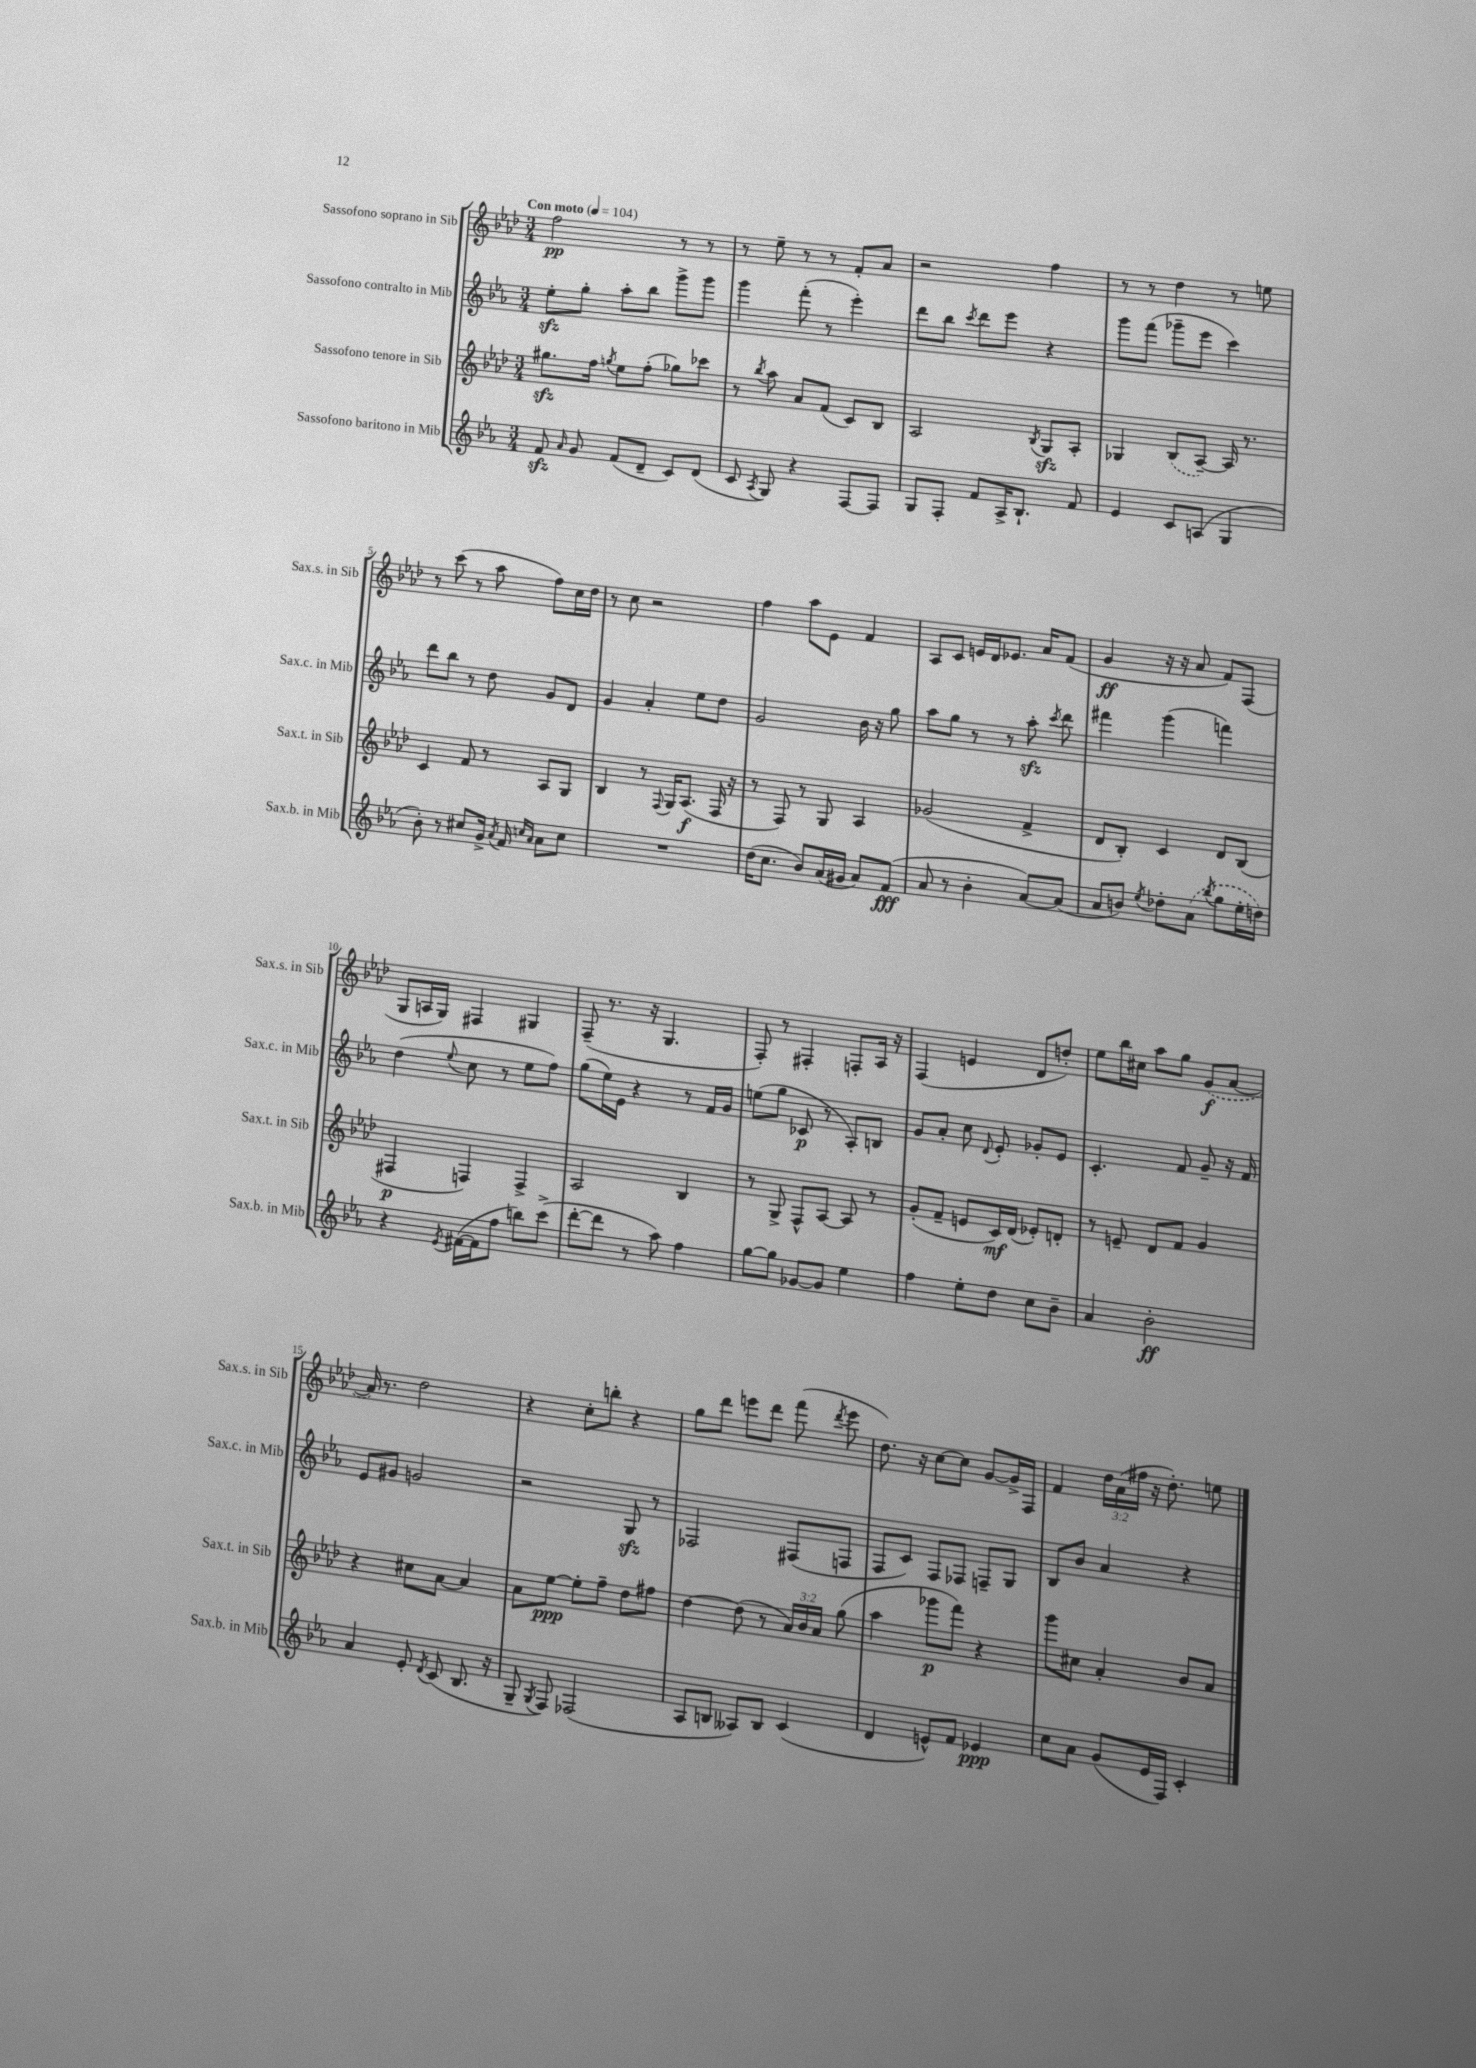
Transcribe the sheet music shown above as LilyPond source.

<<
\new StaffGroup <<
\new Staff = "s0" \with { instrumentName = "Sassofono soprano in Sib" shortInstrumentName = "Sax.s. in Sib" } {
    \clef treble \key aes \major \numericTimeSignature \time 3/4 \override Staff.TupletNumber.text = #tuplet-number::calc-fraction-text \tempo "Con moto" 4 = 104
    \autoBeamOff f''2\pp r8 r8 |
    r8 ees''8-- r8 r8 f'8[-. aes'8] |
    r2 f''4 |
    r8 r8 des''4 r8 e''8 |
    r8 c'''8( r8 aes''8 f''8[) c''16 des''16] |
    r8 c''8 r2 |
    f''4 aes''8[ ees'8] f'4 |
    aes8[ c'8] e'16[ des'16 ees'8.] aes'16[ f'8]( |
    g'4\ff r16 r16 aes'8 f'8[) f8]( |
    g8[ a16 g16]) fis4 gis4 |
    f8--( r8. r16 g4. |
    f8-.) r8 fis4-. f8[-. aes16] r16 |
    f4( e'4 des'8[ d''8]-.) |
    ees''8[ bes''16 cis''16] aes''8[ g''8] \once \slurDashed g'8[\f( aes'8]~ |
    aes'16) r8. des''2 |
    r4 c''8[-. b''8]-. r4 |
    g''8[ des'''8] e'''8[ des'''8] f'''8( \acciaccatura { des'''8 } e'''8 |
    des''8.) r16 c''8[~ c''8] g'8[~ g'16-> f16] |
    f'4 \tuplet 3/2 { des''16[ aes'16( fis''16] } r16 des''8.-.) e''8 \bar "|." |
}
\new Staff = "s1" \with { instrumentName = "Sassofono contralto in Mib" shortInstrumentName = "Sax.c. in Mib" } {
    \clef treble \key ees \major \numericTimeSignature \time 3/4
    \autoBeamOff ees''8[-.\sfz g''8]-. aes''8[-. bes''8] g'''8[-> g'''8] |
    g'''4 f'''8-.( r8 ees'''4-.) |
    d'''8[ bes''8] \acciaccatura { c'''8 } d'''8[ ees'''8] r4 |
    g'''8[ f'''8]( ges'''8[-- ees'''8] c'''4) |
    d'''8[ bes''8] r8 d''8 g'8[ d'8] |
    g'4 aes'4-. ees''8[ d''8] |
    g'2 bes'16 r16 g''8 |
    aes''8[ g''8] r8 r8 aes''8-.\sfz \acciaccatura { c'''8 } d'''8 |
    fis'''4 g'''4( f'''4) |
    d''4( \appoggiatura { ees''8 } c''8 r8 ees''8[ f''8]) |
    g''8[( ees''16) ees'16] r4 r8 f'16[ g'16] |
    e''8[( g''8] ces'8\p r8 aes8[-.) b8] |
    g'8[ aes'8]-. c''8 \appoggiatura { d'8 } ees'8-. ges'8[-. ees'8] |
    c'4.-. f'8 g'8-- r16 f'16 |
    ees'8[ gis'8] g'2 |
    r2 g8\sfz r8 |
    fes2 fis8[( f8] |
    f8[ c'8]) f8[ fes8] f8[-- g8] |
    bes8[ bes'8] aes'4 r4 \bar "|." |
}
\new Staff = "s2" \with { instrumentName = "Sassofono tenore in Sib" shortInstrumentName = "Sax.t. in Sib" } {
    \clef treble \key aes \major \numericTimeSignature \time 3/4 \override Staff.TupletNumber.text = #tuplet-number::calc-fraction-text
    \autoBeamOff gis''8.[\sfz f''16] \acciaccatura { g''8 } ees''8[ f''8]-.( ges''8[) ces'''8] |
    r8 \acciaccatura { bes''8 } aes''8 aes'8[ f'8]( c'8[) bes8] |
    aes2 \acciaccatura { bes8 } g8[\sfz aes8]-. |
    ges4 \once \slurDashed bes8[( aes8]~--) aes16 r8. |
    c'4 f'8 r8 aes8[ g8] |
    bes4 r8 \appoggiatura { f8 } g16[ aes8.]\f( f16 r16 |
    r8 f8) r8 g8 aes4 |
    ges'2( f'4-> |
    des'8[ bes8]-.) c'4 des'8[ bes8]( |
    fis4\p f4) f4-> |
    aes2 bes4 |
    r8 g8-> f8[-^ aes8]~ aes8 r8 |
    g'8[-.( f'8]-- e'8[ c'16\mf) des'16]( ees'8[-.) d'8]-. |
    r8 e'8-- des'8[ f'8] g'4 |
    r4 cis''8[ aes'8]~ aes'4 |
    aes'8[ ees''8]~\ppp ees''8[-. f''8]-- des''8[ fis''8] |
    des''4~ des''8( r8 \tuplet 3/2 { aes'16[) bes'16 aes'16] } g''8( |
    aes''4 ges'''8[\p f'''8]) r4 |
    g'''8[ cis''8] aes'4-. bes'8[ aes'8] \bar "|." |
}
\new Staff = "s3" \with { instrumentName = "Sassofono baritono in Mib" shortInstrumentName = "Sax.b. in Mib" } {
    \clef treble \key ees \major \numericTimeSignature \time 3/4
    \autoBeamOff f'8\sfz \grace { aes'16 } g'8 f'8[( d'8]-- c'8[) d'8]( |
    c'8 \acciaccatura { aes8 } g8) r4 f8[~ f8] |
    g8[ f8]-. f'8[ aes16-> bes8.]-! f'8 |
    ees'4 c'8[ a8]( g4 |
    bes'8-.) r8 cis''8[ g'16]-> \acciaccatura { aes'8 } f'16 \grace { c''16[ aes'16] } aes'8[ c''8] |
    R2. |
    d''16[( c''8.] bes'8[) aes'16( gis'16] aes'8[) f'8]\fff( |
    aes'8 r8 bes'4-. aes'8[~) aes'8]( |
    aes'8[ b'8]) \acciaccatura { ees''8 } des''8[-. \once \slurDashed aes'8]( \acciaccatura { bes''8 } g''8[ ees''16-. d''16]) |
    r4 \acciaccatura { ees'8 } fis'16[~( fis'16 f''8] b''8[) c'''8]->( |
    d'''8[~-. d'''8] r8 aes''8) f''4 |
    g''8[~ g''8] ges'8[~ ges'8] ees''4 |
    f''4 ees''8[-. d''8] c''8[ bes'8]-- |
    aes'4 bes'2-.\ff |
    aes'4 ees'8-. \acciaccatura { d'8 } c'8( bes8. r16 |
    g8-- \acciaccatura { g8 } f8) fes2( |
    aes8[ b8] aeses8[) b8] c'4( |
    d'4 e'8[-^) f'8] ees'4\ppp |
    c''8[ aes'8] g'8[( ees'16 f16]) c'4-. \bar "|." |
}
>>
>>
